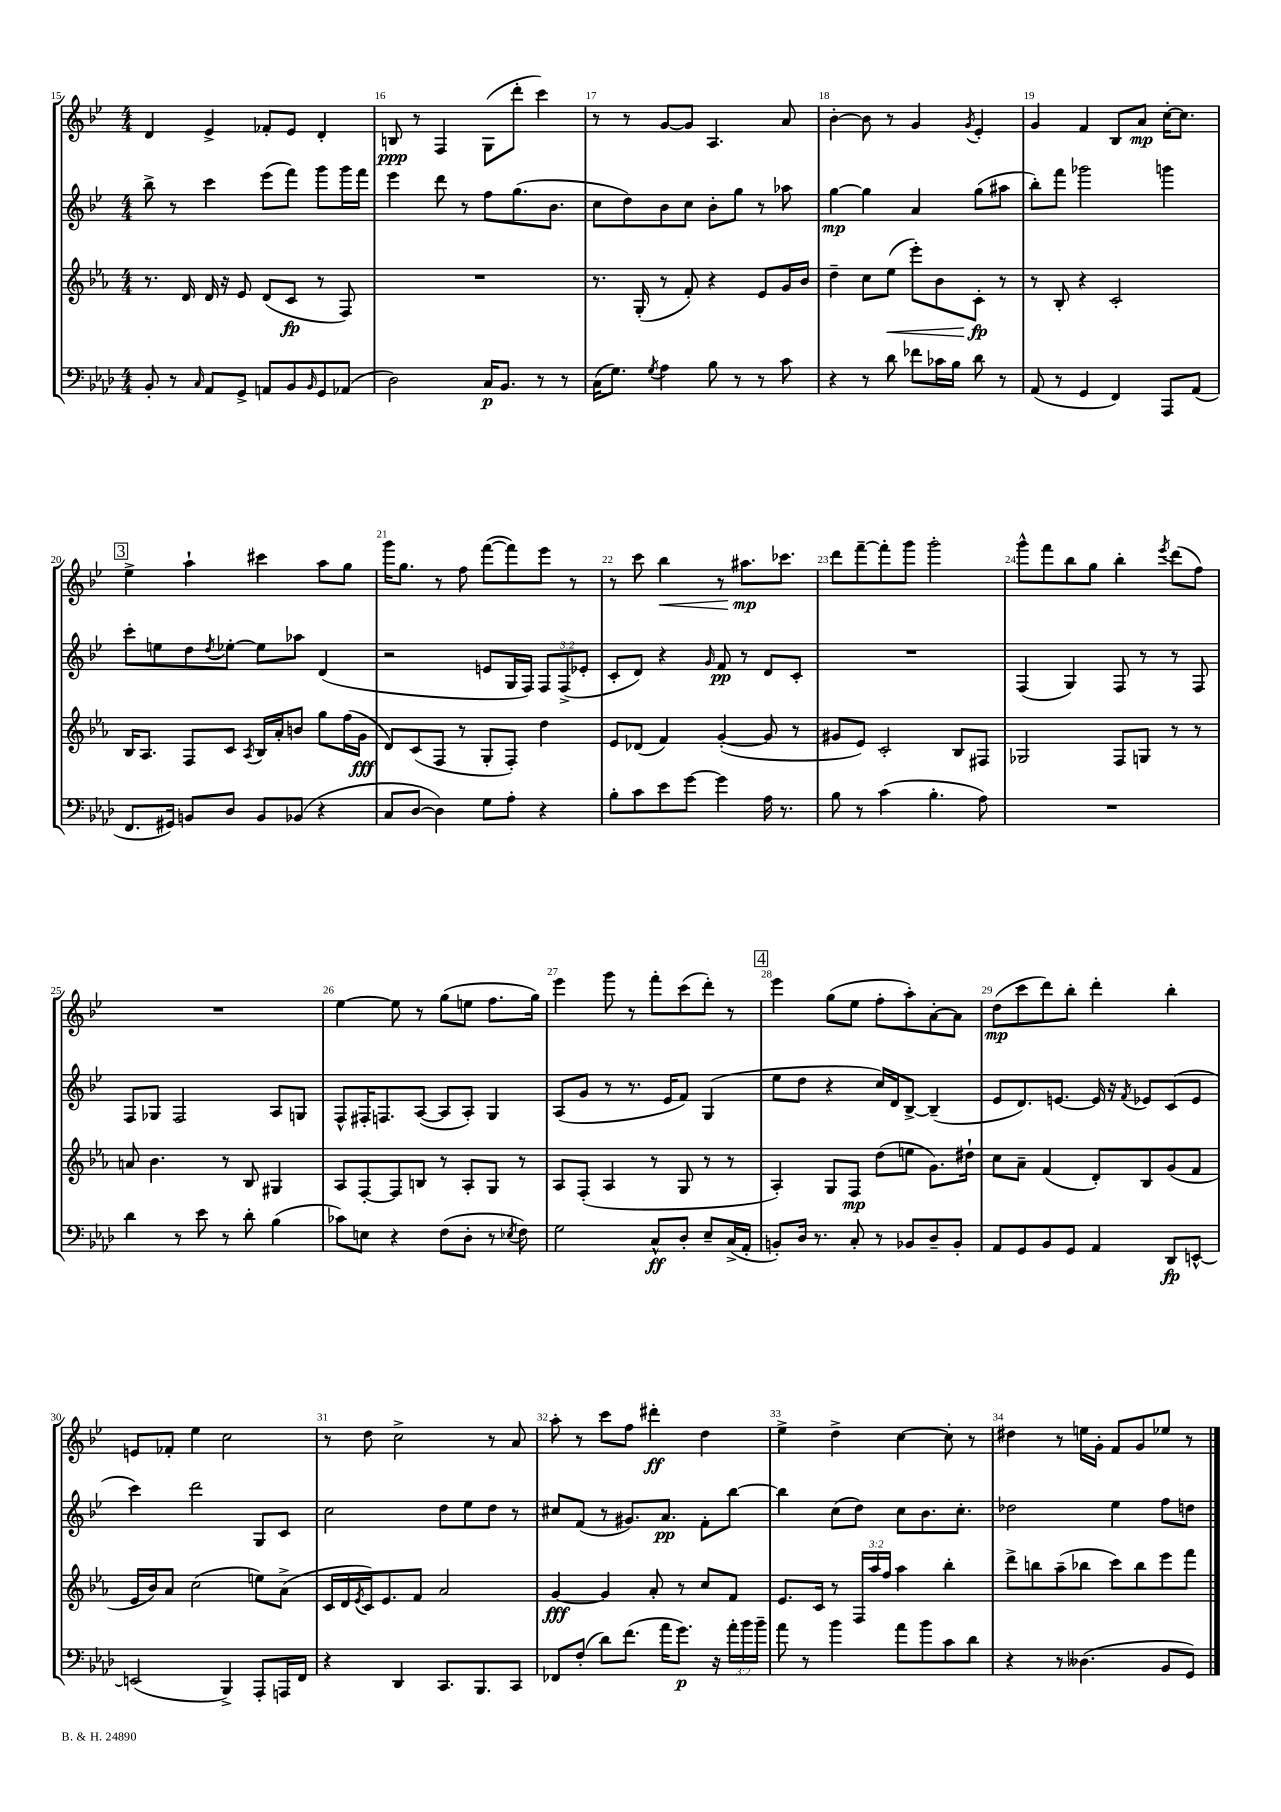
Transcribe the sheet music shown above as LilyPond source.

<<
\new StaffGroup <<
\new Staff = "s0" {
    \clef treble \key bes \major \numericTimeSignature \time 4/4
    d'4 ees'4-> fes'8-. ees'8 d'4-. |
    b8\ppp r8 f4 g8( d'''8-. c'''4) |
    r8 r8 g'8~ g'8 a4. a'8 |
    bes'4~-. bes'8 r8 g'4 \acciaccatura { g'8 } ees'4-. |
    g'4 f'4 bes8 a'8\mp c''16~-. c''8. |
    \mark \markup { \box "3" } ees''4-> a''4-! cis'''4 a''8 g''8 |
    g'''16 g''8. r8 f''8 f'''8~( f'''8) ees'''8 r8 |
    r8 c'''8 bes''4\< r8 ais''8.\mp\! ces'''8. |
    d'''8 f'''8~-- f'''8-. g'''8 g'''2-. |
    g'''8-^ f'''8 bes''8 g''8 bes''4-. \acciaccatura { ees'''8 } d'''8( f''8) |
    R1 |
    ees''4~ ees''8 r8 g''8( e''8 f''8. g''16) |
    ees'''4 g'''8 r8 f'''8-. c'''8( d'''8-.) r8 |
    \mark \markup { \box "4" } ees'''4 g''8( ees''8 f''8-. a''8-.) a'8~-. a'8 |
    d''8\mp( c'''8 d'''8) bes''8-. d'''4-. bes''4-. |
    e'8 fes'8-. ees''4 c''2 |
    r8 d''8 c''2-> r8 a'8 |
    a''8-. r8 c'''8 f''8 dis'''4-.\ff d''4 |
    ees''4-> d''4-> c''4~ c''8-. r8 |
    dis''4 r8 e''16 g'16-. f'8 g'8 ees''8 r8 \bar "|." |
}
\new Staff = "s1" {
    \clef treble \key bes \major \numericTimeSignature \time 4/4 \override Staff.TupletNumber.text = #tuplet-number::calc-fraction-text
    bes''8-> r8 c'''4 ees'''8( f'''8) g'''8 g'''16 f'''16 |
    ees'''4 d'''8 r8 f''8 g''8.( bes'8. |
    c''8 d''8) bes'8 c''8 bes'8-. g''8 r8 aes''8 |
    g''4~\mp g''4 a'4 g''8( ais''8 |
    bes''8-.) f'''8 ges'''2 g'''4 |
    \mark \markup { \box "3" } c'''8-. e''8 d''8 \acciaccatura { d''8 } ees''8~-. ees''8 aes''8 d'4( |
    r2 e'8 g16 f16) \tuplet 3/2 { f8 f8->( ees'8-. } |
    c'8-. d'8) r4 \grace { g'16 } f'8\pp r8 d'8 c'8-. |
    R1 |
    f4( g4) f8 r8 r8 f8 |
    f8 ges8 f2 a8 g8 |
    f8-^ fis16-. f8. a8~( a8 a8-.) g4 |
    a8( g'8 r8 r8. ees'16 f'8) g4( |
    \mark \markup { \box "4" } ees''8 d''8 r4 c''16) d'16 bes8~-> bes4--( |
    ees'8 d'8.) e'8.~ e'16 r16 \acciaccatura { f'8 } ees'8 c'8( ees'8 |
    c'''4) d'''2 g8 c'8 |
    c''2 d''8 ees''8 d''8 r8 |
    cis''8 f'8( r8 gis'8.) a'8.\pp f'8-. bes''8~ |
    bes''4 c''8( d''8) c''8 bes'8. c''8.-. |
    des''2 ees''4 f''8 d''8 \bar "|." |
}
\new Staff = "s2" {
    \clef treble \key ees \major \numericTimeSignature \time 4/4 \override Staff.TupletNumber.text = #tuplet-number::calc-fraction-text
    r8. d'16 d'16 r16 ees'8 d'8( c'8\fp r8 f8) |
    R1 |
    r8. g16-.( r8 f'8-.) r4 ees'8 g'16 bes'16 |
    d''4-- c''8 ees''8\<( ees'''8-.) bes'8 c'8-.\fp\! r8 |
    r8 bes8-. r4 c'2-. |
    \mark \markup { \box "3" } bes16 aes8. f8 c'8 \acciaccatura { aes8 } bes16 aes'16-. b'8 g''8 f''16( g'16\fff |
    d'8) c'8( f8 r8 g8-. f8-.) d''4 |
    ees'8 des'8( f'4) g'4~-.( g'8 r8 |
    gis'8 ees'8) c'2-. bes8 fis8 |
    ges2 f8 g8 r8 r8 |
    a'8 bes'4. r8 bes8 gis4 |
    aes8 f8~-. f8 b8 r8 aes8-. g8 r8 |
    aes8 f8-.( aes4 r8 g8 r8 r8 |
    \mark \markup { \box "4" } aes4-.) g8 f8\mp d''8( e''8 g'8.) dis''16-! |
    c''8 aes'8-- f'4( d'8-.) bes8 g'8( f'8 |
    ees'16 bes'16) aes'8 c''2( e''8) aes'8->( |
    c'16 d'16 \acciaccatura { ees'8 } c'16) ees'8. f'8 aes'2 |
    g'4~\fff g'4 aes'8-. r8 c''8 f'8 |
    ees'8. c'16 r8 \tuplet 3/2 { f16 aes''16 f''16 } aes''4 bes''4-. |
    d'''8-> b''8 aes''8--( bes''8 c'''8) bes''8 ees'''8 f'''8 \bar "|." |
}
\new Staff = "s3" {
    \clef bass \key aes \major \numericTimeSignature \time 4/4 \override Staff.TupletNumber.text = #tuplet-number::calc-fraction-text
    bes,8-. r8 \grace { c16 } aes,8 g,8-> a,8 bes,8 \grace { bes,16 } g,8 aes,8( |
    des2) c16\p bes,8. r8 r8 |
    c16( g8.) \acciaccatura { g8 } aes4 bes8 r8 r8 c'8 |
    r4 r8 des'8 fes'8 ces'16 bes16 des'8 r8 |
    aes,8( r8 g,4 f,4) aes,,8 aes,8( |
    \mark \markup { \box "3" } f,8. gis,16) b,8 des8 b,8 bes,8( r4 |
    c8 des8~ des4) g8 aes8-. r4 |
    bes8-. c'8 ees'8 g'8~ g'4 aes16 r8. |
    bes8 r8 c'4( bes4.-. aes8) |
    R1 |
    des'4 r8 ees'8 r8 des'8-. bes4( |
    ces'8) e8 r4 f8( des8-. r8 \acciaccatura { ees8 } f8) |
    g2 c8-^\ff des8-. ees8-- c16->( aes,16-. |
    \mark \markup { \box "4" } b,8-.) des16 r8. c8-. r8 bes,8 des8-- bes,8-. |
    aes,8 g,8 bes,8 g,8 aes,4 des,8\fp e,8~-^ |
    e,2( bes,,4->) aes,,8-. a,,16 f,16 |
    r4 des,4 c,8. bes,,8. c,8 |
    fes,8 f8-.( des'8) f'8.( aes'16 g'8.\p) r16 \tuplet 3/2 { aes'16-. bes'16 bes'16-- } |
    aes'8 r8 bes'4 aes'8 bes'8 c'8 des'8 |
    r4 r8 deses4.( bes,8 g,8) \bar "|." |
}
>>
>>
\layout { \context { \Score currentBarNumber = #15 \override BarNumber.break-visibility = ##(#f #t #t) barNumberVisibility = #all-bar-numbers-visible } }
